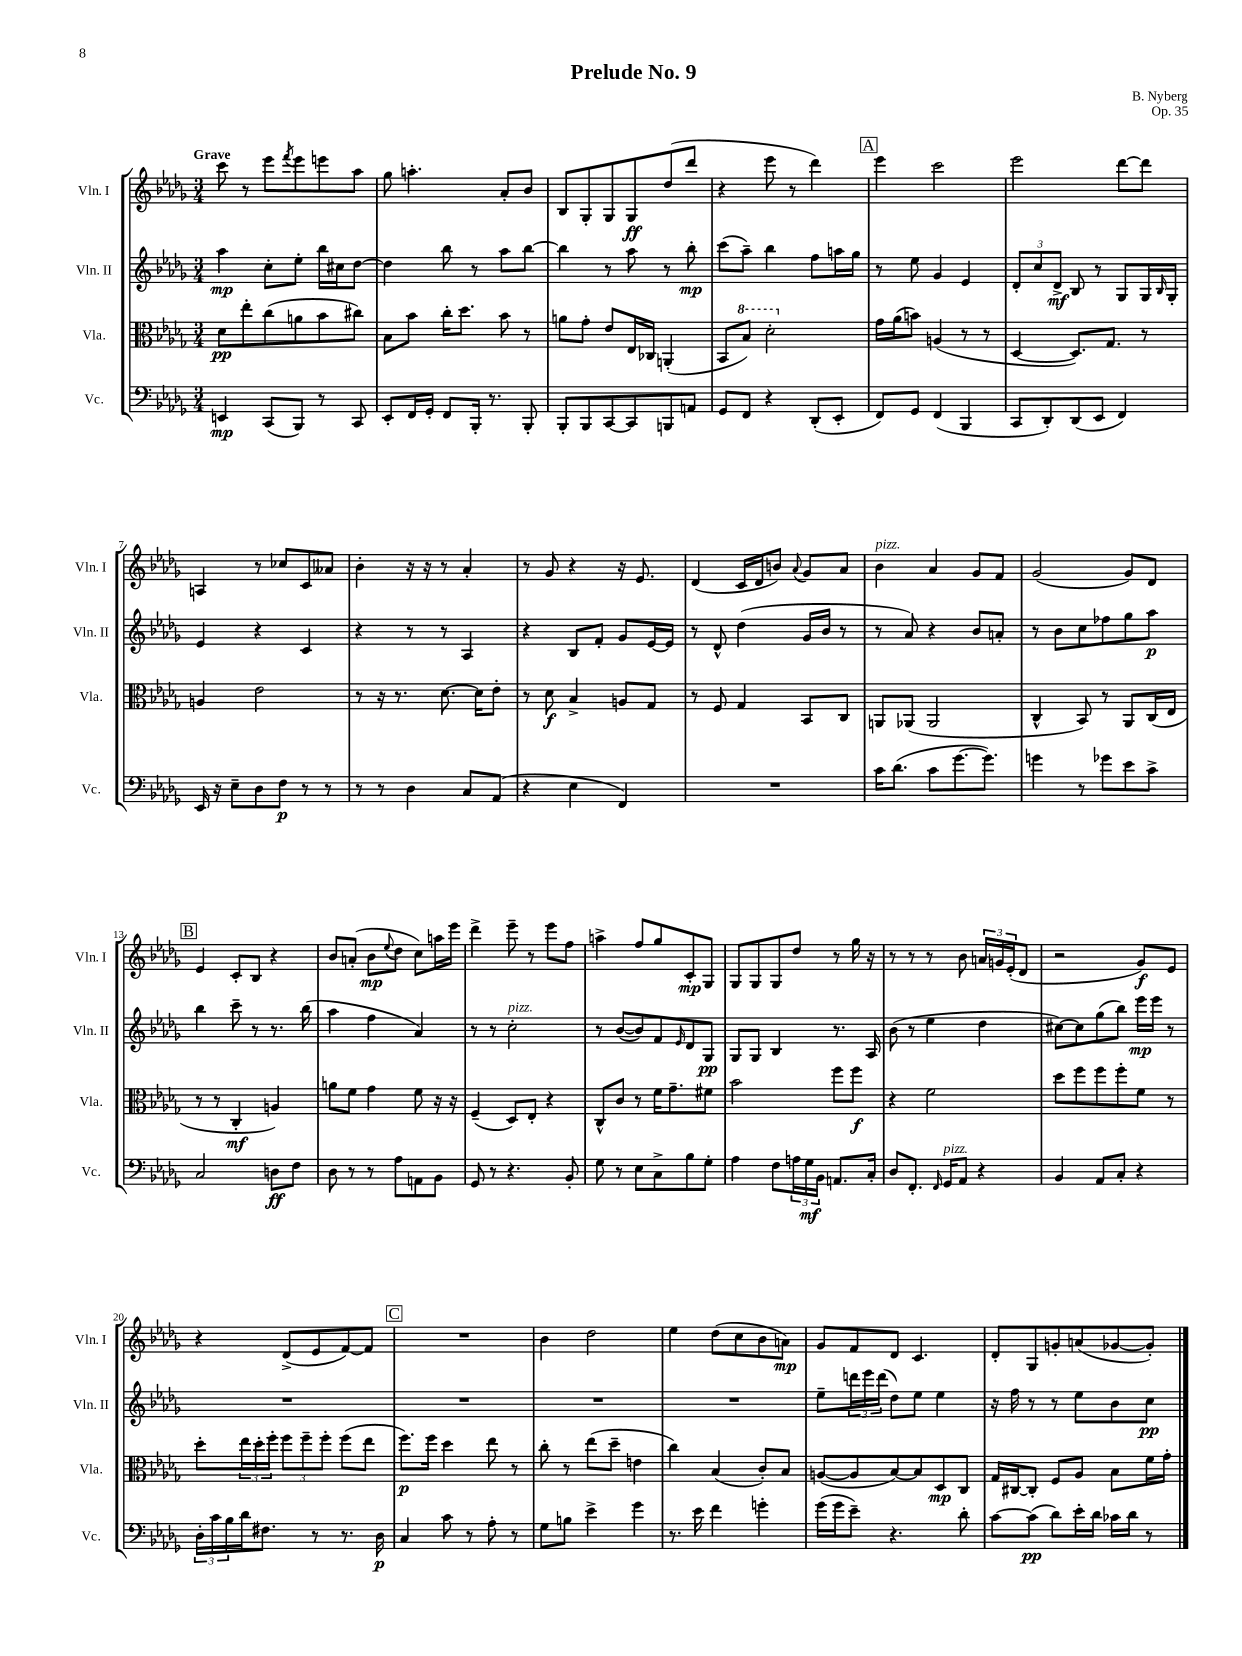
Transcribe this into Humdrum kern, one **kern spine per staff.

**kern	**kern	**kern	**kern
*staff4	*staff3	*staff2	*staff1
*clefF4	*clefC3	*clefG2	*clefG2
*k[b-e-a-d-g-]	*k[b-e-a-d-g-]	*k[b-e-a-d-g-]	*k[b-e-a-d-g-]
*M3/4	*M3/4	*M3/4	*M3/4
4EE	8d-	4aa-	8ccc
.	8ee-'	.	8r
(8CC	(8cc	8cc'	8eee-
.	.	.	8qfff
8BBB-)	8a	8ee-'	8eee-
8r	8b-	16bb-	8eee
.	.	16cc#	.
8CC	8cc#)	[8dd-	8aa-
=	=	=	=
8EE-'	8B-	4dd-]	8gg-
16FF	8b-	.	4.aa'
16GG-'	.	.	.
8FF	16cc'	8bb-	.
.	8.dd-	.	.
16BBB-'	.	8r	.
8.r	.	.	.
.	8b-	8aa-	8a-'
8BBB-'	8r	[8bb-	8b-
=	=	=	=
8BBB-'	8a	4bb-]	8B-
8BBB-	8g-'	.	8G-'
[8CC	8e-	8r	8G-
8CC]	16E-	8aa-	8G-
.	16C-	.	.
8BBB	(4AA'	8r	(8dd-
8AA	.	8bb-'	8ddd-
=	=	=	=
8GG-	8BB-	(8ccc	4r
8FF	8b-)	8aa-~)	.
4r	2dd-'	4bb-	8eee-
.	.	.	8r
(8DD-'	.	8ff	4ddd-)
8EE-'	.	16aa	.
.	.	16gg-	.
=	=	=	=
8FF)	16g-	8r	4eee-
.	(16a-	.	.
8GG-	8b)	8ee-	.
(4FF	(4A	4g-	2ccc
4BBB-	8r	4e-	.
.	8r	.	.
=	=	=	=
8CC	[4D-	12d-'	2eee-
.	.	12cc	.
8DD-')	.	.	.
.	.	12d-^	.
(8DD-	8.D-])	8B-	.
8EE-	.	8r	.
.	8.G-	.	.
4FF)	.	8G-	[8ddd-
.	8r	16G-	8ddd-]
.	.	16qqB-	.
.	.	16G-'	.
=	=	=	=
16EE-	4A	4e-	4A
16r	.	.	.
8E-~	.	.	.
8D-	2e-	4r	8r
8F	.	.	8cc-
8r	.	4c	8c
8r	.	.	8a--
=	=	=	=
8r	8r	4r	4b-'
8r	16r	.	.
.	8.r	.	.
4D-	.	8r	16r
.	.	.	16r
.	[8.d-	8r	8r
8C	.	4A-	4a-'
.	16d-]	.	.
(8AA-	8e-'	.	.
=	=	=	=
4r	8r	4r	8r
.	8d-	.	8g-
4E-	4B-^	8B-	4r
.	.	8f'	.
4FF)	8A	8g-	16r
.	.	.	8.e-
.	8G-	[16e-	.
.	.	16e-]	.
=	=	=	=
2.r	8r	8r	(4d-
.	8F	8d-^^	.
.	4G-	(4dd-	16c
.	.	.	16d-
.	.	.	8b)
.	.	.	8qqa-
.	8BB-	16g-	8g-
.	.	16b-	.
.	8C	8r	8a-
=	=	=	=
16c	8AA	8r	4b-
(8.d-	.	.	.
.	(8AA-	8a-)	.
8c	2AA-	4r	4a-
[8.g-	.	.	.
.	.	8b-	8g-
8.g-])	.	.	.
.	.	8a'	8f
=	=	=	=
4g	4C^^	8r	(2g-
.	.	8b-	.
8r	8BB-)	8cc	.
8g-	8r	8ff-	.
8e-	8AA-	8gg-	8g-)
8c^	(16C	8aa-	8d-
.	16E-	.	.
=	=	=	=
2C	8r	4bb-	4e-
.	8r	.	.
.	4C'	8ccc~	8c'
.	.	8r	8B-
8D	4A)	8.r	4r
8F	.	.	.
.	.	(16bb-	.
=	=	=	=
8D-	8a	4aa-	8b-
8r	8f	.	(8a'
8r	4g-	4ff	8b-
.	.	.	8qqee-
8A-	.	.	8dd-
8AA	8f	4a-)	8cc)
8BB-	16r	.	16aa
.	16r	.	16eee-
=	=	=	=
8GG-	(4F~	8r	4ddd-^
8r	.	8r	.
4.r	8D-)	2cc'	8eee-~
.	8E-'	.	8r
.	4r	.	8eee-
8BB-'	.	.	8ff
=	=	=	=
8G-	8C^^	8r	4aa^
8r	8c	([8b-	.
8E-	8r	8b-])	8ff
8C^	16f	8f	8gg-
.	8.g-~	.	.
.	.	16qqe-	.
8B-	.	8d-	8c'
8G-'	8f#	8G-	8G-
=	=	=	=
4A-	2b-	8G-	8G-
.	.	8G-	8G-
8F	.	4B-	8G-
24A	.	.	8dd-
24G-	.	.	.
24BB-	.	.	.
8.AA	8ff	8.r	8r
.	8ff	.	16gg-
16C'	.	16A-	16r
=	=	=	=
8D-	4r	(8b-	8r
8.FF'	.	8r	8r
.	2f	4ee-	8r
16qqFF	.	.	.
16GG-	.	.	.
8AA-	.	.	8b-
4r	.	4dd-	24a
.	.	.	24g
.	.	.	(24e-'
.	.	.	8d-
=	=	=	=
4BB-	8dd-	[8cc#)	2r
.	8ff	8cc#]	.
8AA-	8ff	(8gg-	.
8C'	8ff'	8bb-)	.
4r	8f	16eee-	8g-)
.	.	16eee-	.
.	8r	8r	8e-
=	=	=	=
24D-'	8dd-'	2.r	4r
24c	.	.	.
24B-	.	.	.
16d-	24ee-	.	.
.	24dd-'	.	.
8.F#	.	.	.
.	24ff'	.	.
.	12ff	.	(8d-^
.	12ff~	.	.
8r	.	.	8e-
.	12ff'	.	.
8.r	(8ff	.	[8f)
.	8ee-	.	8f]
16D-	.	.	.
=	=	=	=
4C	8.ff)	2.r	2.r
.	16ff	.	.
8c	4dd-	.	.
8r	.	.	.
8A-'	8ee-	.	.
8r	8r	.	.
=	=	=	=
8G-	8cc'	2.r	4b-
8B	8r	.	.
4e-^	(8ee-	.	2dd-
.	8dd-~	.	.
4g-	4e	.	.
=	=	=	=
8.r	4cc)	2.r	4ee-
16e-	.	.	.
4f	(4B-	.	(8dd-
.	.	.	8cc
4g'	8c')	.	8b-
.	8B-	.	8a)
=	=	=	=
(16g-	([8A	8ee-~	8g-
16g-	.	.	.
8e-~)	8A]	24ddd	8f
.	.	24eee-	.
.	.	(24ddd	.
4.r	[8B-)	8dd-)	8d-
.	8B-]	8ee-	4.c
.	8D-	4ee-	.
8d-'	8C	.	.
=	=	=	=
[8c	16G-	16r	8d-'
.	[16C#	16ff	.
(8c]	8C#']	8r	8G-
8d-)	8F	8r	8g'
16e-'	8A-	8ee-	(8a
16d-	.	.	.
16c-	8B-	8b-	[8g-
16d-	.	.	.
8r	16f	8cc	8g-'])
.	16g-'	.	.
==	==	==	==
*-	*-	*-	*-
